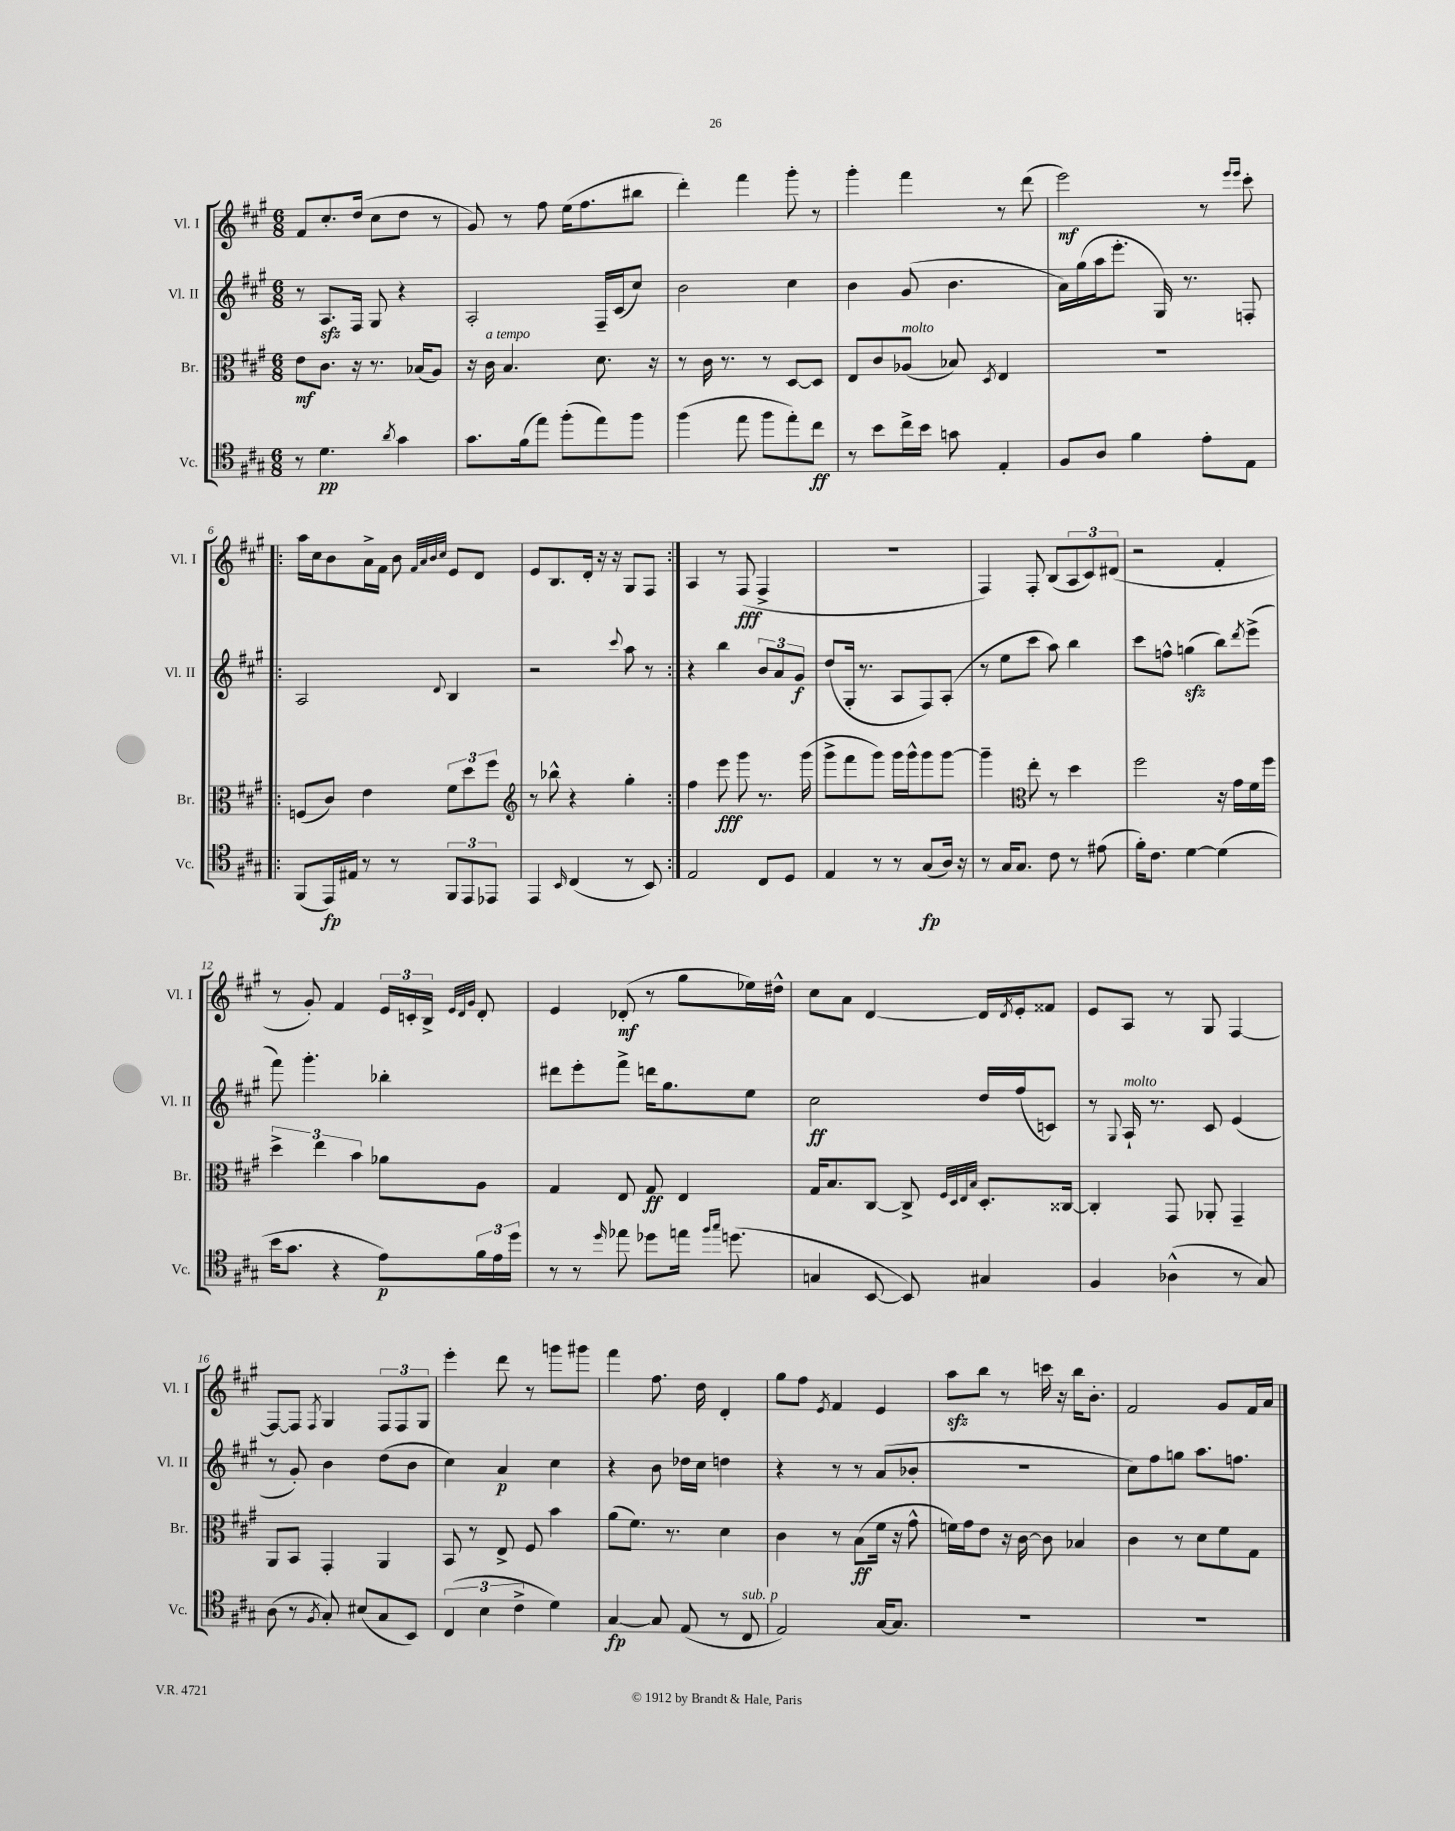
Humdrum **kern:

**kern	**kern	**kern	**kern
*staff4	*staff3	*staff2	*staff1
*clefC4	*clefC3	*clefG2	*clefG2
*k[f#c#g#]	*k[f#c#g#]	*k[f#c#g#]	*k[f#c#g#]
*M6/8	*M6/8	*M6/8	*M6/8
8r	8e	8r	8f#
4.d	8.c#	8.A	8.cc#'
.	16r	16F#	(16dd
.	8.r	8G#	8cc#
8qa	.	.	.
4g#	.	4r	8dd
.	(16B-	.	.
.	8A)	.	8r
=	=	=	=
8.g#	16r	2A'	8g#)
.	16c#	.	.
.	4.B	.	8r
(16f#	.	.	.
8ee)	.	.	8ff#
(8ff#'	.	.	(16ee
.	.	.	8.ff#
8ee)	8.d	16F#~	.
.	.	(16c#	.
8ff#	.	8cc#)	8bb#
.	16r	.	.
=	=	=	=
(4ff#	8r	2b	4ddd')
.	16c#	.	.
.	8.r	.	.
8ee	.	.	4fff#
8ff#	8r	.	.
8ee')	[8D	4cc#	8ggg#'
8cc#	8D]	.	8r
=	=	=	=
8r	8E	4b	4ggg#'
8b	8c#	.	.
16cc#^	(8A-	(8g#	4fff#
16b	.	.	.
8g	8B-)	4.b	.
.	8qD	.	.
4E'	4E	.	8r
.	.	.	(8ddd
=	=	=	=
8F#	2.r	16a)	2eee)
.	.	(16gg#	.
8A	.	16aa	.
.	.	8.eee'	.
4f#	.	.	.
.	.	16G#)	.
.	.	8.r	.
8e'	.	.	8r
.	.	.	16qqeee
.	.	.	16qqeee
8E	.	8F'	8ccc#'
=!|:	=!|:	=!|:	=!|:
(8FF#	(8F	2A	16aa
.	.	.	16cc#
16EE)	8c#)	.	8b
16E#	.	.	.
8r	4e	.	16a^
.	.	.	16f#
8r	.	.	8b
.	.	.	32qqf#
.	.	.	32qqa
.	.	.	32qqb
.	.	8qqd	32qqcc#
12FF#	12f#	4B	8e
12EE	12dd	.	.
.	.	.	8d
12EE-	12ff#	.	.
=	=	=	=
*	*clefG2	*	*
4EE	8r	2r	8e
.	8bb-^^	.	8.B
16qqBB	.	.	.
(4C#	4r	.	.
.	.	.	16d'
.	.	.	16r
.	.	.	16r
.	.	8qqccc#	.
8r	4gg#'	8aa	8G#
8BB)	.	8r	8F#
=:|!	=:|!	=:|!	=:|!
2E	4ff#	4r	4A
.	8eee	4bb	8r
.	8ggg#	.	(8F#
8C#	8.r	12b	4F#^
.	.	12a	.
8D	.	.	.
.	.	12g#	.
.	(16ggg#	.	.
=	=	=	=
4E	8ggg#^	(8dd	2.r
.	8fff#	16G#'	.
.	.	8.r	.
8r	8ggg#)	.	.
8r	16ggg#	8A	.
.	16ggg#^^	.	.
(8G#	8ggg#	8F#)	.
16A)	[8ggg#	(8A'	.
16r	.	.	.
=	=	=	=
8r	4ggg#~]	8r	4F#)
16G#	.	8ee	.
8.G#	.	.	.
*	*clefC3	*	*
.	8ee'	8ccc#	8F#'
8c#	8r	8aa)	(8B
8r	4dd	4bb	12A
.	.	.	12c#)
(8e#	.	.	.
.	.	.	(12d#
=	=	=	=
16f#')	2ff#	8ccc#	2r
8.c#	.	.	.
.	.	8ff^^	.
[4d	.	(4gg	.
(4d]	16r	8bb)	4f#'
.	16g#	.	.
.	.	8qddd	.
.	16f#	(8eee^	.
.	16ff#	.	.
=	=	=	=
16b	6dd^	8fff#)	8r
8.g#	.	.	.
.	.	4.ggg#'	8g#')
.	6ee	.	.
4r	.	.	4f#
.	6b	.	.
8e)	8a-	4bb-'	24e
.	.	.	24c'
.	.	.	24B^
.	.	.	32qqe
.	.	.	32qqd
.	.	.	32qqg#
24f#	8A	.	8d'
24e	.	.	.
24dd	.	.	.
=	=	=	=
8r	4G#	8ddd#	4e
8r	.	8eee'	.
16qqdd	.	.	.
8ee-	8E	8fff#^	(8d-'
8dd-	8G#	16ddd	8r
.	.	8.gg#	.
16ee	4E	.	8gg#
16qqff#	.	.	.
16qqgg#	.	.	.
(8.dd	.	.	.
.	.	8ee	16ee-)
.	.	.	16dd#^^
=	=	=	=
4G	16G#	2cc#	8cc#
.	8.B	.	.
.	.	.	8a
[8BB	[8C#	.	[4d
8BB])	8C#^]	.	.
.	32qqF#	.	.
.	32qqD	.	.
.	32qqE	.	.
.	32qqB	.	.
4G#	8.D'	16dd	16d]
.	.	.	8qd
.	.	(16ff#	16e'
.	.	8c)	8f##
.	[16C##	.	.
=	=	=	=
4F#	4C##']	8r	8e
.	.	8qqG#	.
.	.	16A`	8A
.	.	8.r	.
(4A-^^	8GG#	.	8r
.	8AA-'	8c#	8G#
8r	4GG#~	(4e	[4F#
8G#)	.	.	.
=	=	=	=
(8A	8AA	8r	8F#_
8r	8BB	8g#')	8F#]
8qF#	.	.	8qF#
8G#')	4GG#'	4b	4G#
(8B#	.	.	.
8G#	4AA	(8dd	12F#
.	.	.	12F#
8BB)	.	8b	.
.	.	.	12G#
=	=	=	=
(6C#	8BB	4cc#)	4eee'
.	8r	.	.
6B	.	.	.
.	8E^	4a	8ddd
6c#^	.	.	.
.	8F#	.	8r
4d)	4b	4cc#	8ggg
.	.	.	8ggg#
=	=	=	=
[4G#	(8a	4r	4fff#
.	8.f#)	.	.
8G#]	.	8b	8.ff#
.	8.r	.	.
(8E	.	16dd-	.
.	.	16cc#	16dd
8r	4d	4dd	4d'
8C#	.	.	.
=	=	=	=
2E)	4c#	4r	8gg#
.	.	.	8ff#
.	.	.	8qe
.	8r	8r	4f#
.	(8B	8r	.
[16G#	16f#	(8a	4e
8.G#]	16r	.	.
.	8g#^^	8b-'	.
=	=	=	=
2.r	16f)	2.r	8aa
.	16g#	.	.
.	8e	.	8bb
.	16r	.	8r
.	[16c#	.	.
.	8c#]	.	16ccc
.	.	.	16r
.	4B-	.	16bb
.	.	.	8.b'
=	=	=	=
2.r	4c#	8cc#)	2f#
.	.	8ff#	.
.	8r	8gg	.
.	8d	8.aa	.
.	8f#	.	8g#
.	.	8.ff	.
.	8G#	.	16f#
.	.	.	16a
==	==	==	==
*-	*-	*-	*-
